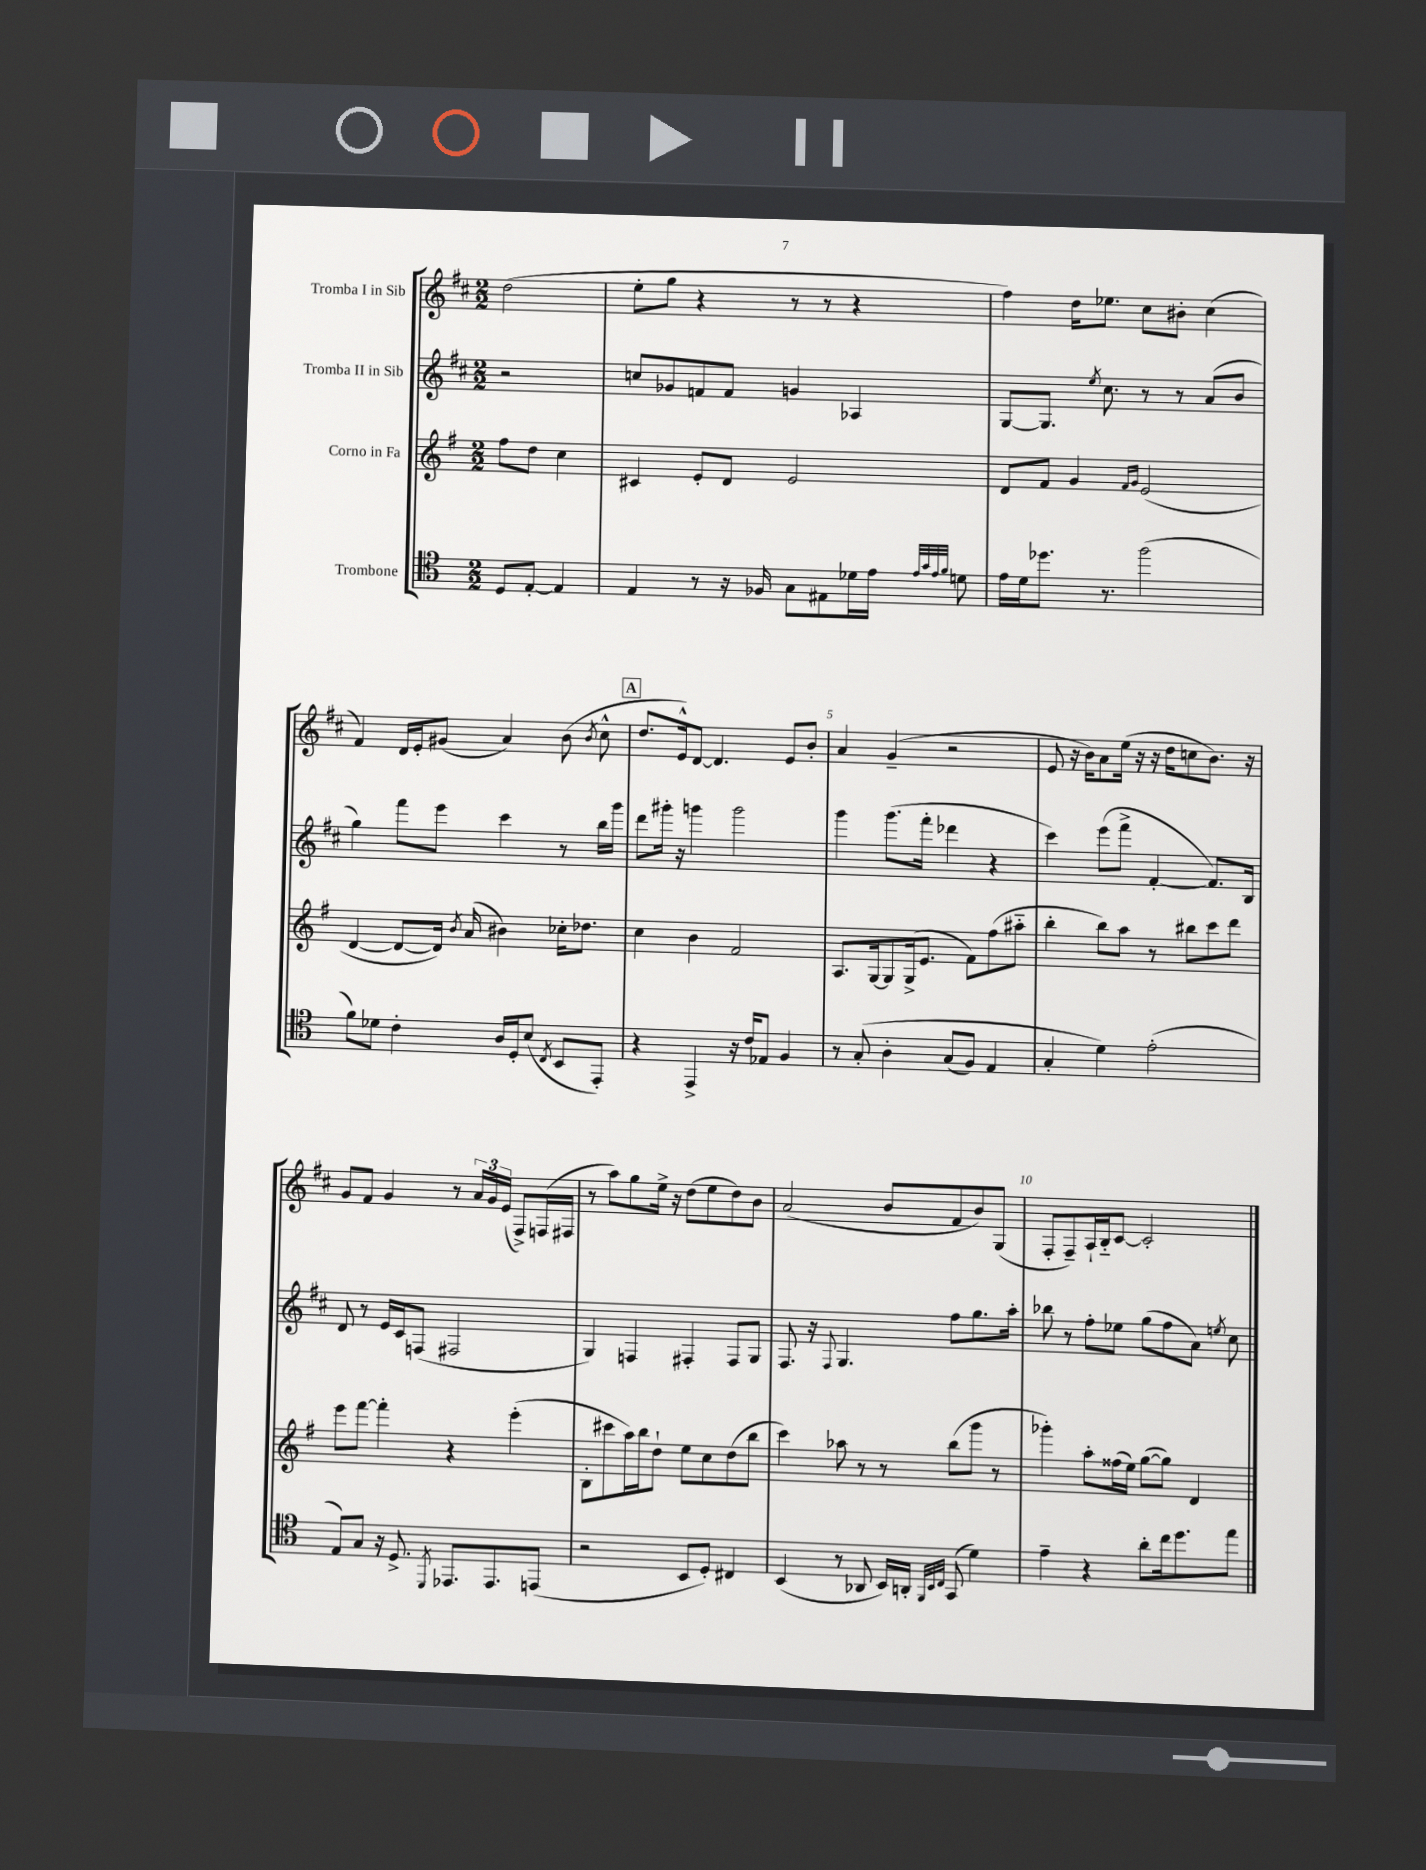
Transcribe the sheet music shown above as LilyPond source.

<<
\new StaffGroup <<
\new Staff = "s0" \with { instrumentName = "Tromba I in Sib" } {
    \clef treble \key d \major \numericTimeSignature \time 2/2 \partial 2
    \autoBeamOff d''2( |
    e''8[-. g''8] r4 r8 r8 r4 |
    fis''4) d''16[ ees''8.] cis''8[ bis'8]-. cis''4( |
    fis'4) d'16[ e'16-. gis'8]( a'4) b'8( \acciaccatura { b'8 } cis''8-^ |
    \mark \markup { \box "A" } d''8.[ e'16-^) d'8]~ d'4. e'8[ b'8]-. |
    a'4 g'4--( r2 |
    e'8 r16 b'16[) a'8 e''16]( r16 r16 d''16[ c''8 b'8.]) r16 |
    g'8[ fis'8] g'4 r8 \tuplet 3/2 { a'16[ g'16 e'16]( } fis8[->) f16( fis16] |
    r8 a''8[) g''8 e''16]-> r16 d''8[( e''8 d''8) b'8] |
    a'2( b'8[ fis'8 b'8) g8]( |
    fis8[-. fis8--) a16-! b16-_ cis'8]~ cis'2-. \bar "|." |
}
\new Staff = "s1" \with { instrumentName = "Tromba II in Sib" } {
    \clef treble \key d \major \numericTimeSignature \time 2/2 \partial 2
    \autoBeamOff r2 |
    c''8[ ges'8 f'8 f'8] g'4 aes4 |
    g8[~ g8.] \acciaccatura { e''8 } cis''8. r8 r8 a'8[( b'8] |
    g''4) fis'''8[ e'''8] cis'''4 r8 b''16[ g'''16] |
    \mark \markup { \box "A" } d'''8[ gis'''16]-. r16 g'''4 g'''2 |
    g'''4 g'''8.[( fis'''16]-. des'''4 r4 |
    cis'''4) e'''8[( fis'''8]-> fis'4~-. fis'8.[) b16] |
    d'8 r8 e'16[ cis'16 f8]( fis2 |
    g4) f4 fis4-. fis8[ g8] |
    fis8. r16 \appoggiatura { fis8 } g4. fis''8[ g''8. a''16]-. |
    bes''8 r8 fis''8[-. ees''8] g''8[( fis''8 a'8]) \acciaccatura { e''8 } cis''8 \bar "|." |
}
\new Staff = "s2" \with { instrumentName = "Corno in Fa" } {
    \clef treble \key g \major \numericTimeSignature \time 2/2 \partial 2
    \autoBeamOff fis''8[ d''8] c''4 |
    cis'4 e'8[-. d'8] e'2 |
    d'8[ fis'8] g'4 \grace { fis'16[ g'16] } e'2( |
    d'4~ d'8[~ d'16]) \acciaccatura { b'8 } a'16( bis'4) ces''16[-. des''8.] |
    \mark \markup { \box "A" } c''4 b'4 fis'2 |
    a8.[ g16~ g8 g16->( e'8.] fis'8[) fis''8( ais''8]-_ |
    b''4-. b''8[) a''8] r8 bis''8[ c'''8 d'''8] |
    e'''8[ fis'''8]~ fis'''4-. r4 e'''4-.( |
    b8[-. cis'''8 a''16) b''16 d''8]-! e''8[ c''8 d''8( b''8] |
    c'''4) aes''8 r8 r8 b''8[( g'''8] r8 |
    ges'''4-.) a''8[-. fisis''16( e''16]) g''8[~( g''8]) d'4 \bar "|." |
}
\new Staff = "s3" \with { instrumentName = "Trombone" } {
    \clef tenor \key c \major \numericTimeSignature \time 2/2 \partial 2
    \autoBeamOff d8[ e8]~-. e4 |
    e4 r8 r16 fes16 g8[ eis8 des'16 e'16] \grace { e'32[ g'32 e'32 f'32] } d'8 |
    e'16[ d'16 des''8.] r8. f''2( |
    f'8[) des'8] c'4-. a16[ d16-. b8]( \acciaccatura { c8 } b,8[ e,8]-.) |
    \mark \markup { \box "A" } r4 e,4-> r16 c'16[ ees8] f4 |
    r8 g8-.\( a4-. g8[( f8]) e4 |
    g4-. d'4\) e'2-.( |
    e8[) g8] r16 d8.-> \acciaccatura { d,8 } ees,8.[ ees,8. e,8]( |
    r2 b,8[ d8]-.) cis4 |
    b,4( r8 aes,8 b,16[) a,16]-. \grace { f,32[ b,32 c32] } g,8( d'4) |
    e'4-- r4 a'8[-. c''16 d''8. e''8] \bar "|." |
}
>>
>>
\layout { \context { \Score \override BarNumber.break-visibility = ##(#f #t #t) barNumberVisibility = #(every-nth-bar-number-visible 5) } }
